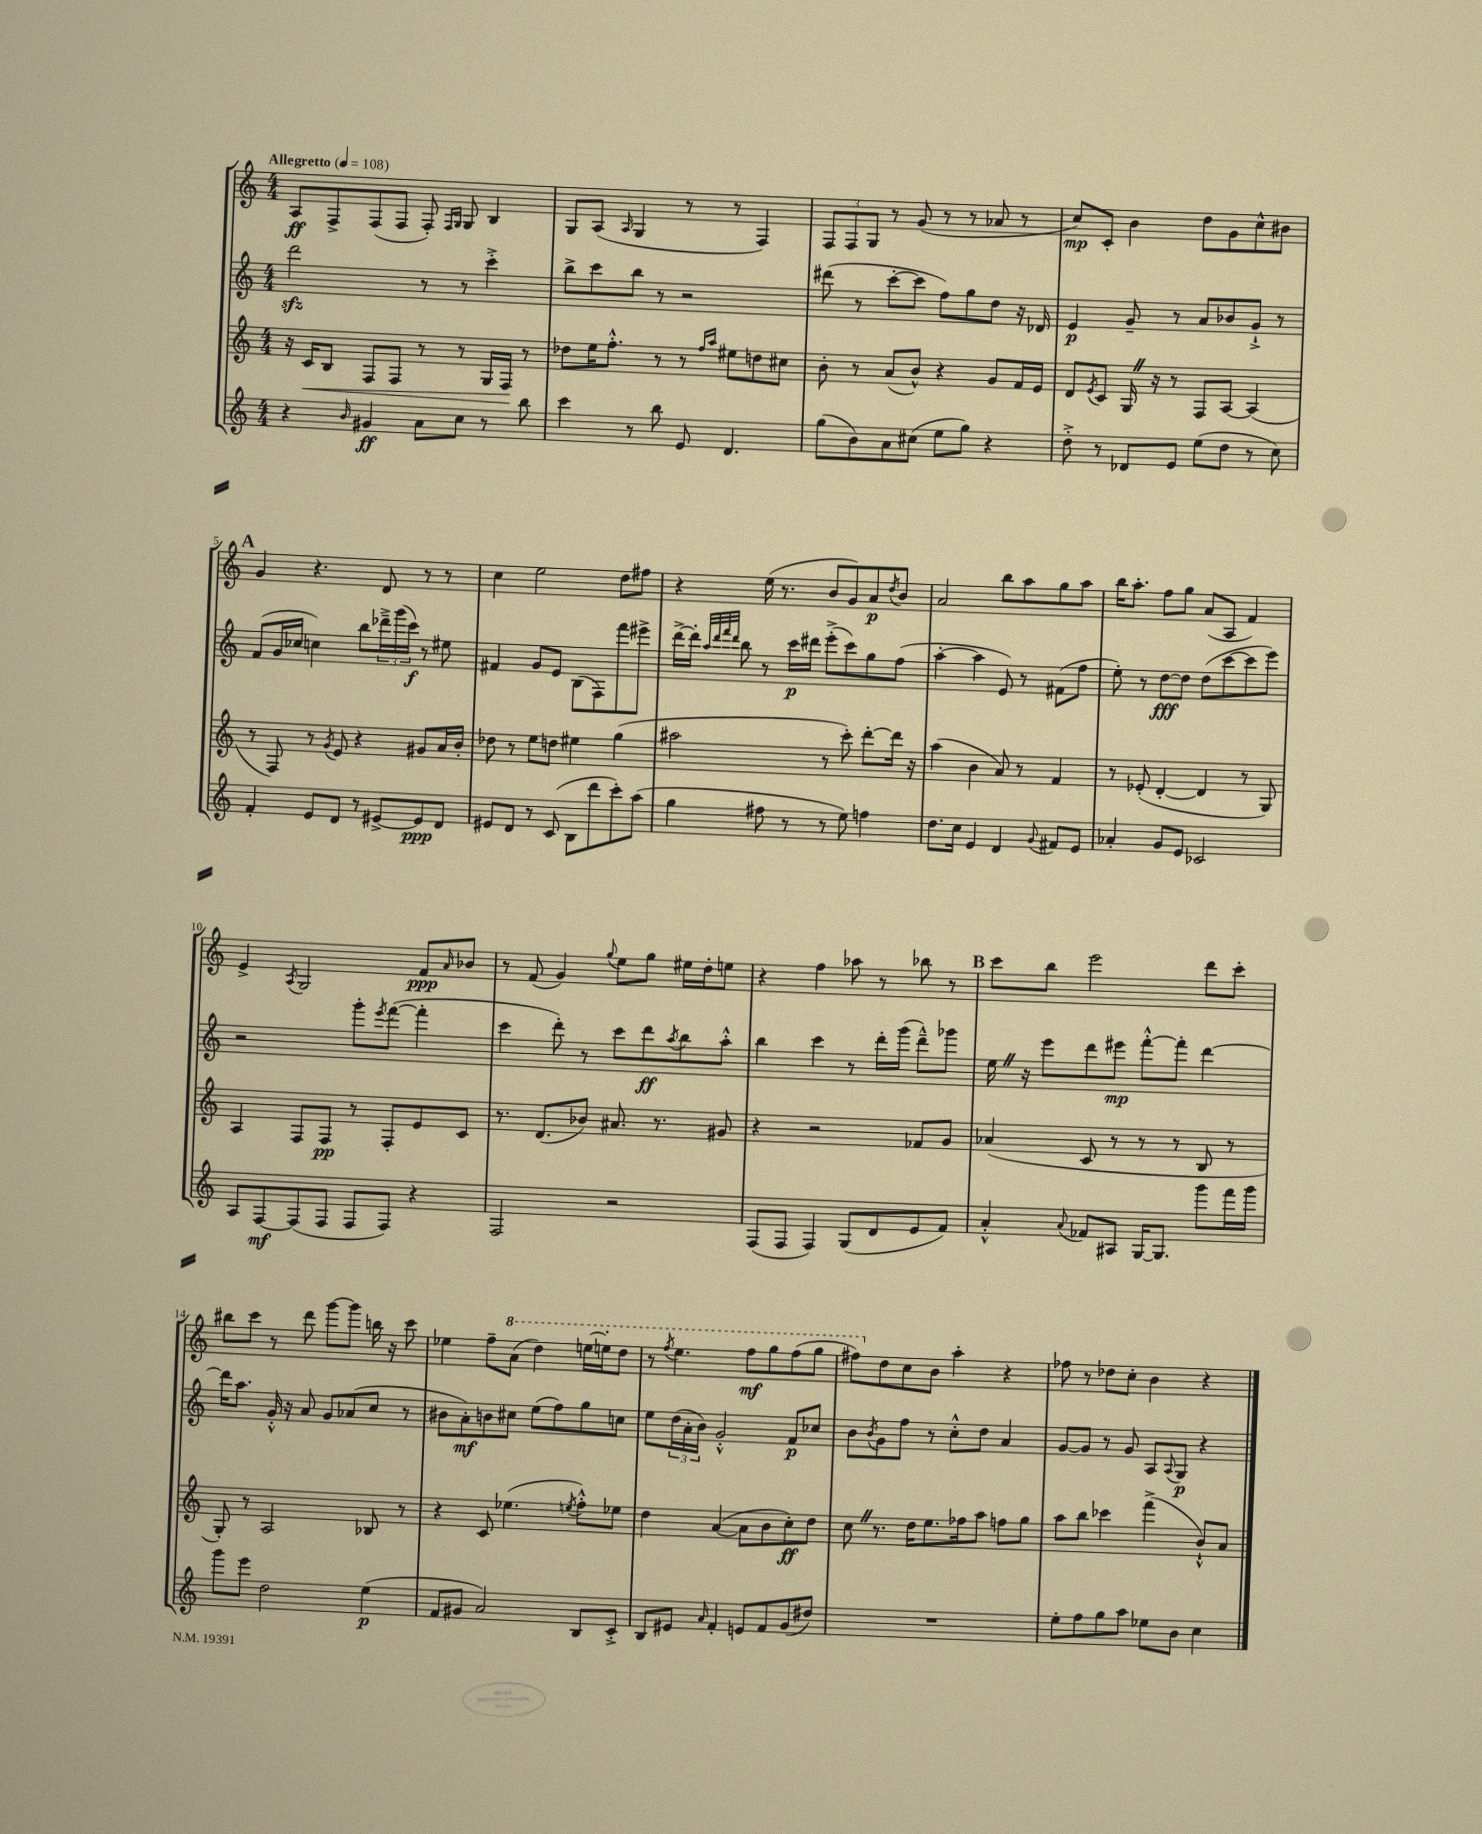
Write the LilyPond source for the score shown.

<<
\new StaffGroup <<
\new Staff = "s0" {
    \clef treble \key c \major \numericTimeSignature \time 4/4 \tempo "Allegretto" 4 = 108
    a8\ff f8-> f8( f8 f8-.) \grace { f16 g16 } g8 b4 |
    g8 a8( \grace { a16 } g4 r8 r8 f4) |
    \tuplet 3/2 { f8 f8 g8 } r8 g'8( r8 r8 aes'8 r8 |
    c''8\mp) c'8-. b'4 d''8 g'8 c''8-^ bis'8 |
    \mark \markup { \bold "A" } g'4 r4. d'8 r8 r8 |
    c''4 e''2 d''8 fis''8 |
    r4 e''16( r8. b'8 g'8) a'8\p \acciaccatura { d''8 } b'8 |
    a'2 b''8 a''8 g''8 a''8 |
    b''16 a''8.-. f''8 g''8 a'8( a8 f'4) |
    e'4-> \acciaccatura { a8 } g2 f'8\ppp \grace { a'16 } bes'8 |
    r8 f'8( g'4) \appoggiatura { g''8 } e''8 g''8 eis''16 d''16-. e''8 |
    r4 f''4 aes''8 r8 bes''8 r8 |
    \mark \markup { \bold "B" } c'''8 b''8 e'''2 d'''8 c'''8-. |
    bis''8 c'''8 r8 d'''8 g'''8~ g'''8 b''16 r16 c'''8 |
    ees''4 f''8-- \ottava #1 a''8( d'''4) e'''!16~ e'''!16-. d'''8 |
    r8 \acciaccatura { f'''8 } e'''4. f'''8\mf g'''8 f'''8( g'''8 |
    fis'''8) \ottava #0 d''8 c''8 b'8 a''4-. r4 |
    fes''8 r8 des''8 c''8-. b'4 r4 \bar "|." |
}
\new Staff = "s1" {
    \clef treble \key c \major \numericTimeSignature \time 4/4
    d'''2\sfz r8 r8 c'''4-.-> |
    b''8-> c'''8 b''8 r8 r2 |
    dis'''8( r8 c'''8~-. c'''8 f''8) g''8 d''8 r16 des'16 |
    e'4\p g'8-- r8 a'8 bes'8 g'8-!-> r8 |
    \mark \markup { \bold "A" } f'8( g'16 ces''16 c''4) b''8 \tuplet 3/2 { des'''16---> g'''16( c'''16\f) } r8 eis''8 |
    fis'4 g'8 e'8 b8( f8) f'''8 eis'''8-> |
    d'''16~-> d'''16-. \grace { a''32 d'''32 f'''32 d'''32 } b''8 r8 c'''16\p dis'''16 e'''8-.->( c'''8) g''8 f''8( |
    a''4~-. a''4 e'8) r8 fis'8( f''8 |
    e''8-.) r8 d''8~\fff d''8 d''8( c'''8~ c'''8 e'''8) |
    r2 g'''8-. \acciaccatura { e'''8 } f'''8~( f'''4-. |
    c'''4 d'''8-.) r8 c'''8 d'''8\ff \acciaccatura { a''8 } b''8 a''8-.-^ |
    b''4 c'''4 r8 d'''16-. g'''16( d'''8---^) ges'''8 |
    \mark \markup { \bold "B" } e''16 \once \override BreathingSign.text = \markup { \musicglyph "scripts.caesura.straight" } \breathe r16 e'''8 d'''8 eis'''8\mp f'''8~-.-^ f'''8-. d'''4~ |
    d'''16 a''8. g'16-.-^ r16 a'8 g'8 aes'8( c''8 r8 |
    bis'8 a'8-.\mf) b'8 cis''8 e''8( f''8) g''8 c''8 |
    e''8 \tuplet 3/2 { d''16( a'16-. b'16) } g'2-.-^ f'8\p ces''8 |
    b'8 \acciaccatura { b'8 } g'8 f''8 r8 c''8-.-^ d''8 a'4 |
    g'8~ g'8 r8 g'8 a8 \appoggiatura { a8 } g8\p r4 \bar "|." |
}
\new Staff = "s2" {
    \clef treble \key c \major \numericTimeSignature \time 4/4
    r16 c'16\< b8 f8 f8 r8 r8 g16 f16\! r8 |
    des''8 e''16 f''8.-.-^ r8 r8 \grace { f''16 a''16 } eis''8 d''8 cis''8 |
    b'8-. r8 a'8( b'8-^) r4 g'8 f'16 e'16 |
    d'8 \acciaccatura { e'8 } c'8 g16 \once \override BreathingSign.text = \markup { \musicglyph "scripts.caesura.straight" } \breathe r16 r8 f8 a8~ a4( |
    \mark \markup { \bold "A" } r8 f8) r8 \acciaccatura { g'8 } e'8 r4 gis'8 a'16 b'16-. |
    des''8 r8 e''8 d''8 eis''4 g''4( |
    ais''2 r8 c'''8-.) d'''8~-. d'''16 r16 |
    a''4( b'4 a'8) r8 f'4 |
    r8 ees'8-.( d'4~-. d'4 r8 g8) |
    a4 f8 f8\pp r8 f8-. e'8 c'8 |
    r8. d'8.( bes'8) ais'8. r8. gis'8 |
    r4 r2 fes'8 g'8 |
    \mark \markup { \bold "B" } aes'4( c'8 r8 r8 r8 b8 r8 |
    g8-.) r8 a2 bes8 r8 |
    r4 c'8 ees''4.( \acciaccatura { e''8 } f''8-.-^) ees''8 |
    d''4 a'4~( a'8 b'8 c''8-.\ff) d''8 |
    c''8 \once \override BreathingSign.text = \markup { \musicglyph "scripts.caesura.straight" } \breathe r8. d''16 e''8. fes''16 a''8 f''8 g''8 |
    a''8 b''8 ces'''4 f'''4->( b'8-!-^) a'8 \bar "|." |
}
\new Staff = "s3" {
    \clef treble \key c \major \numericTimeSignature \time 4/4
    r4 \grace { b'16 } gis'4\ff a'8 c''8 r8 b''8 |
    c'''4 r8 b''8 e'8 d'4. |
    g''8( b'8) a'8 cis''8( e''8 g''8) r4 |
    d''8-.-> r8 des'8 e'8 e''8( d''8 r8 c''8) |
    \mark \markup { \bold "A" } f'4-. e'8 d'8 r8 eis'8~-> eis'8\ppp d'8 |
    eis'8 d'8 r8 c'8( b8 d'''8 c'''8-.) a''8( |
    g''4 fis''8 r8 r8 e''8) f''4 |
    d''8. c''16 e'4 d'4 \appoggiatura { g'8 } fis'8 e'8 |
    aes'4-. g'8 e'8 ces'2 |
    a8 f8~\mf f8( f8 f8 f8) r4 |
    f2 r2 |
    f8( f8 f4) g8( d'8 e'8 f'8) |
    \mark \markup { \bold "B" } a'4-.-^ \appoggiatura { a'8 } fes'8 ais8 g16~ g8. g'''8 f'''16 g'''16 |
    g'''8 e'''8 d''2 e''4\p( |
    f'8 gis'8 a'2) b8 c'8-.-> |
    b8 eis'8 \grace { a'16 } f'4-. e'8 f'8 g'8( dis''8) |
    R1 |
    e''8-. f''8 g''8 a''8 ees''8 b'8 c''4 \bar "|." |
}
>>
>>
